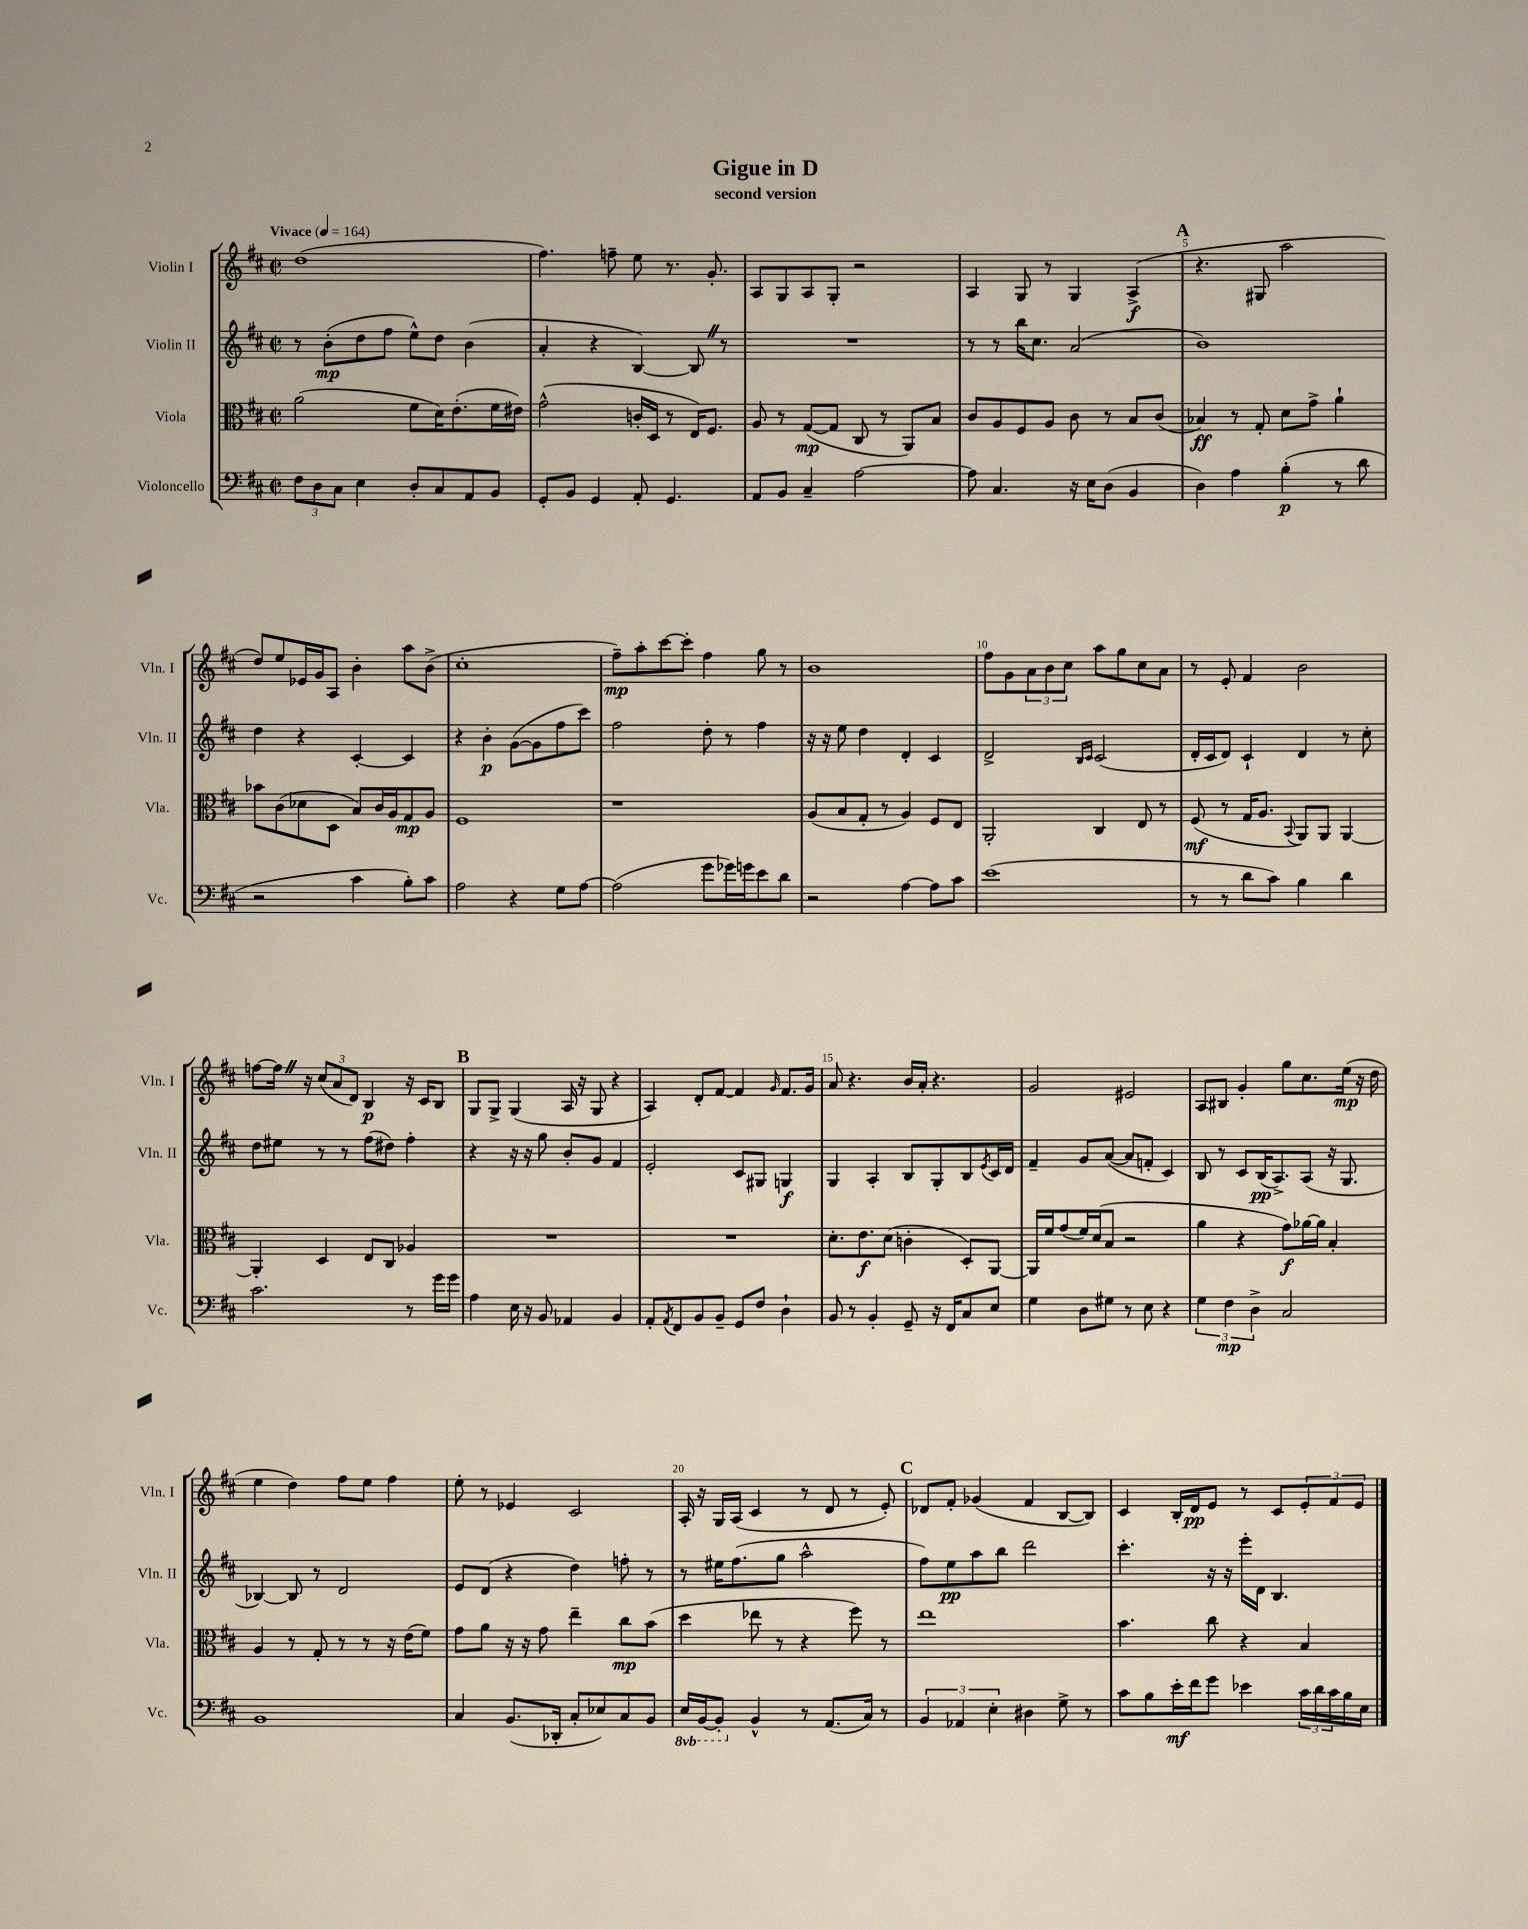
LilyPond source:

\header { title = "Gigue in D" subtitle = "second version" }
<<
\new StaffGroup <<
\new Staff = "s0" \with { instrumentName = "Violin I" shortInstrumentName = "Vln. I" } {
    \clef treble \key d \major \defaultTimeSignature \time 2/2 \tempo "Vivace" 4 = 164
    d''1( |
    fis''4.) f''8-- e''8 r8. g'8.-. |
    a8 g8 a8 g8-. r2 |
    a4 g8 r8 g4 a4->\f( |
    \mark \markup { \bold "A" } r4. gis8 a''2 |
    d''8) e''8 ees'16 g'16 a8 b'4-. a''8 b'8->( |
    cis''1-. |
    fis''8--\mp) a''8-. cis'''8~ cis'''8-. fis''4 g''8 r8 |
    b'1 |
    fis''8 g'8 \tuplet 3/2 { a'8 b'8 cis''8 } a''8 g''8 cis''8 a'8 |
    r8 e'8-. fis'4 b'2 |
    f''8~ f''16 \once \override BreathingSign.text = \markup { \musicglyph "scripts.caesura.straight" } \breathe r16 \tuplet 3/2 { cis''8( a'8 d'8) } b4\p r16 cis'16 b8 |
    \mark \markup { \bold "B" } g8 g8-> g4( a16 r16 g8 r4 |
    a4) d'8-. fis'8~ fis'4 \grace { g'16 } fis'8. g'16 |
    a'8 r4. b'16 a'16-. r4. |
    g'2 eis'2 |
    a8 bis8 g'4-. g''8 cis''8. e''16\mp( r16 d''16 |
    e''4 d''4) fis''8 e''8 fis''4 |
    e''8-. r8 ees'4 cis'2 |
    a16-. r16 g16 a16( cis'4 r8 d'8 r8 e'8-.) |
    \mark \markup { \bold "C" } des'8 fis'8-. ges'4( fis'4 b8~ b8) |
    cis'4 b16-. d'16\pp e'8 r8 cis'8 \tuplet 3/2 { e'8-. fis'8 e'8 } \bar "|." |
}
\new Staff = "s1" \with { instrumentName = "Violin II" shortInstrumentName = "Vln. II" } {
    \clef treble \key d \major \defaultTimeSignature \time 2/2
    r8 b'8-.\mp( d''8 fis''8 e''8-^) d''8 b'4( |
    a'4-. r4 b4~) b8 \once \override BreathingSign.text = \markup { \musicglyph "scripts.caesura.straight" } \breathe r8 |
    R1 |
    r8 r8 b''16 cis''8. a'2( |
    \mark \markup { \bold "A" } b'1) |
    d''4 r4 cis'4~-. cis'4 |
    r4 b'4-.\p g'8~( g'8 fis''8 cis'''8) |
    fis''2 d''8-. r8 fis''4 |
    r16 r16 e''8 d''4 d'4-. cis'4 |
    d'2-> \grace { b16 cis'16 } cis'2( |
    d'16-. cis'16 d'8) cis'4-! d'4 r8 cis''8-. |
    d''8 eis''8 r8 r8 fis''8( dis''8) fis''4-. |
    \mark \markup { \bold "B" } r4 r16 r16 g''8 b'8-. g'8 fis'4 |
    e'2-. cis'8 gis8 g4\f |
    g4 a4-. b8 g8-. b8 \acciaccatura { e'8 } cis'16 d'16 |
    fis'4-- g'8 a'8~( a'8 f'8-. cis'4) |
    b8 r8 cis'8 b16\pp( a8.->) a8( r16 g8. |
    bes4~) bes8 r8 d'2 |
    e'8 d'8( r4 d''4) f''8-. r8 |
    r8 eis''16 fis''8.( g''8 a''2-^ |
    \mark \markup { \bold "C" } fis''8) e''8\pp a''8 b''8 d'''2 |
    cis'''4.-. r16 r16 e'''16-. d'16 b4. \bar "|." |
}
\new Staff = "s2" \with { instrumentName = "Viola" shortInstrumentName = "Vla." } {
    \clef alto \key d \major \defaultTimeSignature \time 2/2
    a'2( fis'8 d'16) e'8.-.( fis'16 eis'16) |
    g'2-^( c'16-. d16 r8 e16) fis8. |
    a8 r8 g8~\mp( g8 cis8 r8 a,8) b8 |
    cis'8 a8 fis8 a8 cis'8 r8 b8 cis'8( |
    \mark \markup { \bold "A" } bes4\ff) r8 g8-. d'8 g'8-> a'4-! |
    bes'8 cis'8( des'8 d8 b8) cis'16 a16 g8\mp a8 |
    fis1 |
    r1 |
    a8( b8 g8-. r8 a4) fis8 e8 |
    a,2-. cis4 e8 r8 |
    fis8\mf( r8 g16 a8. \appoggiatura { b,8 } a,8) a,8 a,4~ |
    a,4-. d4 e8 cis8 aes4 |
    \mark \markup { \bold "B" } R1 |
    R1 |
    d'8.-. e'8.\f d'8( c'4-. d8-.) a,8~ |
    a,16 fis'16 g'8( fis'16) d'16( b8 r2 |
    a'4 r4 g'8\f) aes'16~ aes'16 b4-. |
    a4 r8 g8-. r8 r8 r16 e'16( fis'8) |
    g'8 a'8 r16 r16 g'8 e''4-- cis''8\mp b'8( |
    d''4 ees''8 r8 r4 fis''8) r8 |
    \mark \markup { \bold "C" } e''1 |
    b'4. cis''8 r4 b4 \bar "|." |
}
\new Staff = "s3" \with { instrumentName = "Violoncello" shortInstrumentName = "Vc." } {
    \clef bass \key d \major \defaultTimeSignature \time 2/2 \set Staff.ottavationMarkups = #ottavation-simple-ordinals
    \tuplet 3/2 { fis8 d8 cis8 } e4 d8-. cis8 a,8 b,8 |
    g,8-. b,8 g,4 a,8-. g,4. |
    a,8 b,8 cis4-- a2~ |
    a8 cis4. r16 e16 d8( b,4 |
    \mark \markup { \bold "A" } d4) a4 b4-.\p( r8 d'8 |
    r2 cis'4 b8-.) cis'8 |
    a2 r4 g8 a8~ |
    a2( g'8 ges'16) g'16 e'8 d'8 |
    r2 a4~ a8 cis'8 |
    e'1( |
    r8 r8 d'8 cis'8) b4 d'4 |
    cis'2. r8 g'16 g'16 |
    \mark \markup { \bold "B" } a4 e16 r16 b,8 aes,4 b,4 |
    a,8-. \acciaccatura { a,8 } fis,8 b,8 b,8-- g,8 fis8 d4-! |
    b,8 r8 b,4-. g,8-- r16 fis,16 cis8 e8 |
    g4 d8 gis8 r8 e8 r4 |
    \tuplet 3/2 { g4 fis4\mp d4-> } cis2 |
    b,1 |
    cis4 b,8.( des,16-. cis8-. ees8) cis8 b,8 |
    \ottava #-1 e,16 b,,16~ b,,8-. \ottava #0 b,4-^ r8 a,8.( cis16) r8 |
    \mark \markup { \bold "C" } \tuplet 3/2 { b,4 aes,4 e4-. } dis4 g8-> r8 |
    cis'8 b8 e'16-.\mf fis'16 g'8 ees'4 \tuplet 3/2 { cis'16 d'16 cis'16 } b16 e16 \bar "|." |
}
>>
>>
\layout { \context { \Score \override BarNumber.break-visibility = ##(#f #t #t) barNumberVisibility = #(every-nth-bar-number-visible 5) } }
